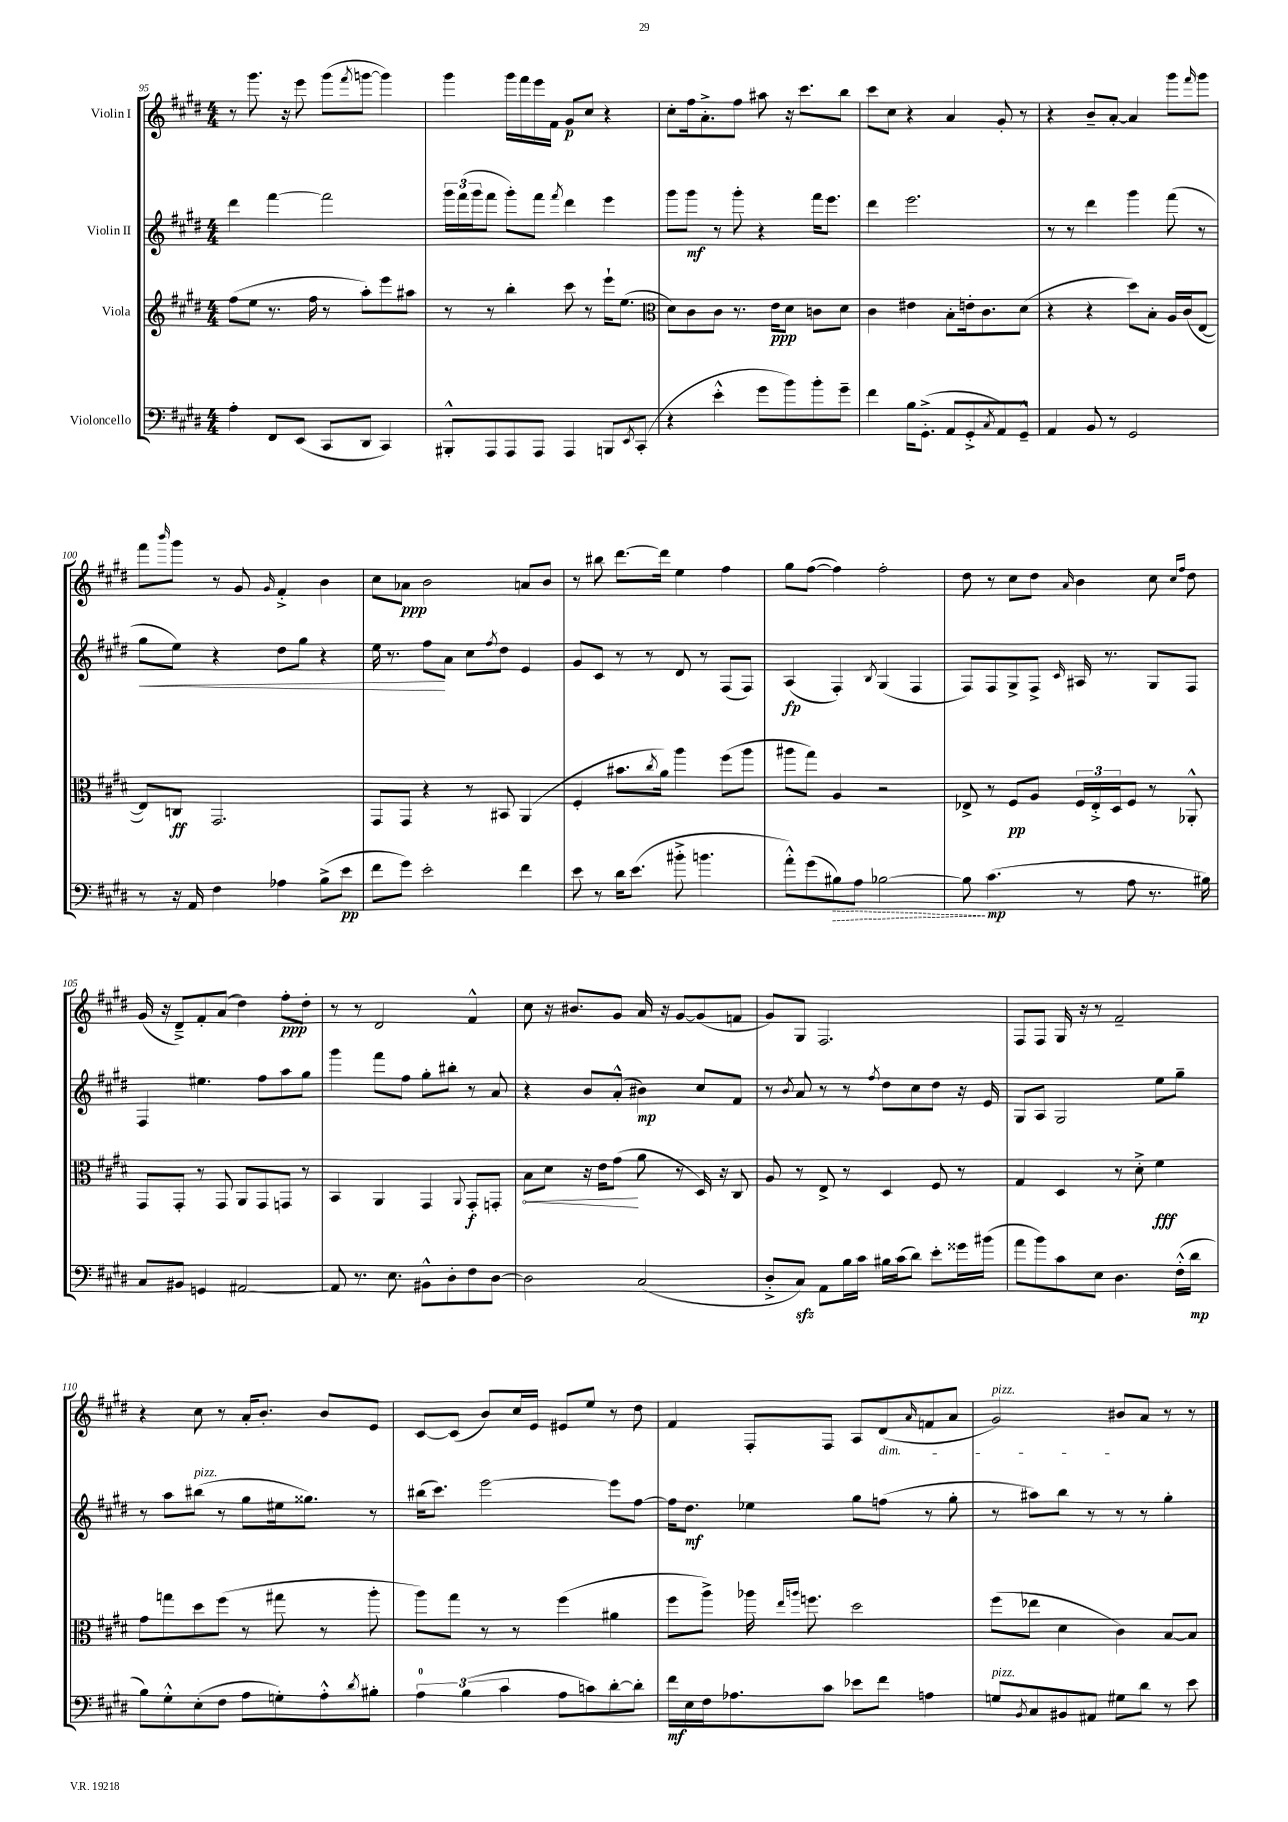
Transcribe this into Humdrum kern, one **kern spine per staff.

**kern	**dynam	**kern	**dynam	**kern	**dynam	**kern	**dynam
*part4	*part4	*part3	*part3	*part2	*part2	*part1	*part1
*staff4	*staff4	*staff3	*staff3	*staff2	*staff2	*staff1	*staff1
*I"Violoncello	*	*I"Viola	*	*I"Violin II	*	*I"Violin I	*
*clefF4	*	*clefG2	*	*clefG2	*	*clefG2	*
*k[f#c#g#d#]	*	*k[f#c#g#d#]	*	*k[f#c#g#d#]	*	*k[f#c#g#d#]	*
*M4/4	*	*M4/4	*	*M4/4	*	*M4/4	*
=95	=95	=95	=95	=95	=95	=95	=95
4A'\	.	(8ff#\L	.	4ddd#\	.	8r	.
.	.	8ee\J	.	.	.	8.ggg#\	.
8FF#/L	.	8.r	.	[4fff#\	.	.	.
.	.	.	.	.	.	16r	.
(8EE/J	.	.	.	.	.	8eee\	.
.	.	16ff#\	.	.	.	.	.
8CC#/L	.	8r	.	2fff#\]	.	(8ggg#\L	.
.	.	.	.	.	.	8qfff#/	.
8DD#/J	.	8aa'\L)	.	.	.	[8gggn\J	.
4CC#/)	.	8eee\	.	.	.	4ggg\])	.
.	.	8aa#X\J	.	.	.	.	.
=96	=96	=96	=96	=96	=96	=96	=96
8BBB#X'^^/L	.	8r	.	24ggg#\LL	.	4ggg#\	.
.	.	.	.	(24fff#\	.	.	.
.	.	.	.	24ggg#\J	.	.	.
8AAA/	.	8r	.	8fff#\J	.	.	.
8AAA/	.	4bb'\	.	8ggg#'\L)	.	16ggg#\LL	.
.	.	.	.	.	.	16fff#\	.
8AAA/J	.	.	.	8fff#\J	.	16eee\	.
.	.	.	.	.	.	16f#\JJ	.
.	.	.	.	8qfff#/	.	.	.
4AAA/	.	8ccc#\	.	4ddd#\	.	8g#/L	p
.	.	8r	.	.	.	8cc#/J	.
8BBBn/L	.	16eee`\KL	.	4eee\	.	4r	.
.	.	(8.ee\J	.	.	.	.	.
8qEE/	.	.	.	.	.	.	.
(8CC#'/J	.	.	.	.	.	.	.
=97	=97	=97	=97	=97	=97	=97	=97
*	*	*clefC3	*	*	*	*	*
4r	.	8d#\L)	.	8ggg#\L	.	8cc#'\L	.
.	.	8c#\	.	8ggg#\J	mf	16ff#\k	.
.	.	.	.	.	.	8.a'^\	.
4e'^^\	.	8c#\J	.	8r	.	.	.
.	.	8.r	.	8ggg#'\	.	8ff#\J	.
8g#\L	.	.	.	4r	.	8aa#X\	.
.	.	16e\KL	ppp	.	.	.	.
8b\)	.	8d#\J	.	.	.	16r	.
.	.	.	.	.	.	8.ccc#\L	.
8b'\	.	8cn\L	.	16fff#\KL	.	.	.
.	.	.	.	8.eee\J	.	.	.
8g#~\J	.	8d#\J	.	.	.	8bb\J	.
=98	=98	=98	=98	=98	=98	=98	=98
4f#\	.	4c#\	.	4ddd#\	.	8ccc#\L	.
.	.	.	.	.	.	8cc#\J	.
16B\KL	.	4e#X\	.	2.eee\	.	4r	.
(8.GG#'^\J	.	.	.	.	.	.	.
8AA/L	.	8B'\L	.	.	.	4a/	.
8GG#'^/	.	16en'\k	.	.	.	.	.
.	.	8.c#\	.	.	.	.	.
8qC#/	.	.	.	.	.	.	.
8AA/)	.	.	.	.	.	8g#'/	.
8GG#~^^/J	.	(8d#\J	.	.	.	8r	.
=99	=99	=99	=99	=99	=99	=99	=99
4AA/	.	4r	.	8r	.	4r	.
.	.	.	.	8r	.	.	.
8BB/	.	4r	.	4ddd#\	.	8b~/L	.
8r	.	.	.	.	.	[8a'/J	.
2GG#/	.	8dd#\L)	.	4ggg#\	.	4a/]	.
.	.	8B'\J	.	.	.	.	.
.	.	16A/LL	.	(8fff#\	.	8ggg#\L	.
.	.	(16c#/J	.	.	.	.	.
.	.	.	.	.	.	16qqfff#/	.
.	.	[8E/J	.	8r	.	8ggg#\J	.
!!LO:LB:g=z
=100	=100	=100	=100	=100	=100	=100	=100
!	!	!	!	!	!LO:HP:b	!	!
8r	.	8E/L])	.	8gg#\L	<	8fff#\L	.
.	.	.	.	.	.	16qqbbb/	.
16r	.	8Cn/J	ff	8ee\J)	.	8ggg#\J	.
16AA/	.	.	.	.	.	.	.
4F#\	.	2.GG#/	.	4r	.	8r	.
.	.	.	.	.	.	8g#/	.
.	.	.	.	.	.	16qqg#/	.
4A-X\	.	.	.	8dd#\L	.	4f#'^/	.
.	.	.	.	8gg#\J	.	.	.
(8B^\L	.	.	.	4r	.	4b\	.
8e\J	pp	.	.	.	.	.	.
=101	=101	=101	=101	=101	=101	=101	=101
8f#\L	.	8GG#/L	.	16ee\	.	8cc#\L	.
.	.	.	.	8.r	.	.	.
8g#\J)	.	8GG#/J	.	.	.	8a-X\J	ppp
2e'\	.	4r	.	8ff#\L	.	2b\	.
.	.	.	.	8a\J	[	.	.
.	.	8r	.	8cc#\L	.	.	.
.	.	.	.	8qff#/	.	.	.
.	.	8BB#X/	.	8dd#\J	.	.	.
4f#\	.	(4AA/	.	4e/	.	8an/L	.
.	.	.	.	.	.	8b/J	.
=102	=102	=102	=102	=102	=102	=102	=102
8e\	.	4F#'/	.	8g#/L	.	8r	.
8r	.	.	.	8c#/J	.	8bb#X\	.
16d#\KL	.	8.b#X\L	.	8r	.	[8.ddd#\L	.
(8.e\J	.	.	.	.	.	.	.
.	.	.	.	8r	.	.	.
.	.	8qcc#/	.	.	.	.	.
.	.	16a\Jk)	.	.	.	16ddd#\Jk]	.
8b#X'^\	.	4aa\	.	8d#/	.	4ee\	.
4.bn\	.	.	.	8r	.	.	.
.	.	(8ff#\L	.	(8F#/L	.	4ff#\	.
.	.	8aa\J	.	8F#/J)	.	.	.
=103	=103	=103	=103	=103	=103	=103	=103
8a'^^\L)	.	8aa#X\L	.	(4A/	fp	8gg#\L	.
(8g#\	.	8gg#\J)	.	.	.	([8ff#\J	.
!	!LO:HP:b	!	!	!	!	!	!
8B#X\)	>	4A/	.	4F#'/)	.	4ff#\])	.
8A\J	.	.	.	.	.	.	.
.	.	.	.	8qB/	.	.	.
[2B-X\	.	2r	.	(4G#/	.	2ff#'\	.
.	.	.	.	4F#/	.	.	.
=104	=104	=104	=104	=104	=104	=104	=104
8B-\]	.	8E-X^/	.	8F#/L)	.	8dd#\	.
(4.c#\	] mp	8r	.	8F#/	.	8r	.
.	.	8F#/L	pp	8G#^/	.	8cc#\L	.
.	.	8A/J	.	8F#^/J	.	8dd#\J	.
.	.	.	.	16qqc#/	.	16qqa/	.
8r	.	24F#/LL	.	16A#X/	.	4b\	.
.	.	24E-'^/	.	.	.	.	.
.	.	.	.	8.r	.	.	.
.	.	24D#/J	.	.	.	.	.
8A\	.	8F#/J	.	.	.	.	.
8.r	.	8r	.	8G#/L	.	8cc#\	.
.	.	.	.	.	.	16qqcc#/LL	.
.	.	.	.	.	.	16qqff#/JJ	.
.	.	8AA-X'^^/	.	8F#/J	.	8dd#\	.
16B#X\)	.	.	.	.	.	.	.
!!LO:LB:g=z
=105	=105	=105	=105	=105	=105	=105	=105
8C#/L	.	8GG#/L	.	4F#/	.	(16g#/	.
.	.	.	.	.	.	16r	.
8BB#X/J	.	8GG#'/J	.	.	.	8d#~^/L)	.
4GGn/	.	8r	.	4.ee#X\	.	8f#'/	.
.	.	8GG#/	.	.	.	(8a/J	.
[2AA#X/	.	8AA/L	.	.	.	4dd#\)	.
.	.	8GG#/	.	8ff#\L	.	.	.
.	.	8GGn/J	.	8aa\	.	8ff#'\L	ppp
.	.	8r	.	8gg#\J	.	8dd#'\J	.
=106	=106	=106	=106	=106	=106	=106	=106
8AA#/]	.	4BB/	.	4ggg#\	.	8r	.
8.r	.	.	.	.	.	8r	.
.	.	4AA/	.	8fff#\L	.	2d#/	.
8.E\	.	.	.	.	.	.	.
.	.	.	.	8ff#\J	.	.	.
8BB#X^^\L	.	4GG#/	.	8gg#'\L	.	.	.
8D#'\	.	.	.	8bb#X'\J	.	.	.
.	.	8qqAA/	.	.	.	.	.
8F#\	.	8GG#'/L	f	8r	.	4f#^^/	.
[8D#\J	.	8GGn'/J	.	8a/	.	.	.
=107	=107	=107	=107	=107	=107	=107	=107
!	!	!	!LO:HP:b	!	!	!	!
2D#\]	.	8B\L	<	4r	.	8cc#\	.
.	.	8d#\J	.	.	.	16r	.
.	.	.	.	.	.	8.b#X/L	.
.	.	16r	.	8b/L	.	.	.
.	.	16e\KL	.	.	.	.	.
.	.	(8g#\J	.	(8a'^^/J	.	8g#/J	.
(2C#/	.	8a\	[	4b#X\)	mp	16a/	.
.	.	.	.	.	.	16r	.
.	.	8r	.	.	.	[8g#/L	.
.	.	16D#/)	.	8cc#/L	.	(8g#/]	.
.	.	16r	.	.	.	.	.
.	.	8C#/	.	8f#/J	.	8fn/J	.
=108	=108	=108	=108	=108	=108	=108	=108
8D#'^/L	.	8A/	.	8r	.	8g#/L)	.
.	.	.	.	8qb/	.	.	.
8C#zz/J)	.	8r	.	8a/	.	8G#/J	.
8AA\L	.	8E^/	.	8r	.	2.F#/	.
16B\L	.	8r	.	8r	.	.	.
16c#\JJ	.	.	.	.	.	.	.
.	.	.	.	8qff#/	.	.	.
16B#X\LL	.	4D#/	.	8dd#\L	.	.	.
(16c#\J	.	.	.	.	.	.	.
8d#\J)	.	.	.	8cc#\	.	.	.
8e'\L	.	8F#/	.	8dd#\J	.	.	.
16g##X\L	.	8r	.	16r	.	.	.
(16b#X\JJ	.	.	.	16e/	.	.	.
=109	=109	=109	=109	=109	=109	=109	=109
8a\L	.	4G#/	.	8G#/L	.	8F#/L	.
8b\)	.	.	.	8A/J	.	8F#/J	.
8c#\	.	4D#/	.	2G#/	.	16G#/	.
.	.	.	.	.	.	16r	.
8E\J	.	.	.	.	.	8r	.
4.D#\	.	8r	.	.	.	2f#~/	.
.	.	8d#'^\	.	.	.	.	.
.	.	4f#\	fff	8ee\L	.	.	.
(16F#'^^\LL	.	.	.	8gg#~\J	.	.	.
16d#\JJ	mp	.	.	.	.	.	.
!!LO:LB:g=z
=110	=110	=110	=110	=110	=110	=110	=110
8B\L)	.	8g#\L	.	8r	.	4r	.
8G#'^^\	.	8ggn\	.	8aa\L	.	.	.
!	!	!	!	!LO:TX:a:i:t=pizz.	!	!	!
(8E'\	.	8dd#\	.	(8bb#X\J	.	8cc#\	.
8F#\J	.	(8ff#\J	.	8r	.	8r	.
8A\L	.	8r	.	8gg#\L	.	16a'/KL	.
.	.	.	.	.	.	8.b'/J	.
8Gn'\)	.	8gg#X\	.	16ee#X\k	.	.	.
.	.	.	.	8.gg##X\J)	.	.	.
8A'^^\	.	8r	.	.	.	8b/L	.
8qd#/	.	.	.	.	.	.	.
8B#X'\J	.	8aa'\	.	8r	.	8e/J	.
=111	=111	=111	=111	=111	=111	=111	=111
6A\	.	8aa\L)	.	(16bb#X\KL	.	[8c#/L	.
.	.	.	.	8.ccc#\J)	.	.	.
.	.	8gg#\J	.	.	.	(8c#/J]	.
(6B\	.	.	.	.	.	.	.
.	.	8r	.	[2eee\	.	8b/L)	.
6c#\	.	.	.	.	.	.	.
.	.	8r	.	.	.	16cc#/L	.
.	.	.	.	.	.	16e/JJ	.
8A\L	.	(4ff#\	.	.	.	8e#X/L	.
8cn\)	.	.	.	.	.	8ee/J	.
[8d#'\	.	4a#X\	.	8eee\L]	.	8r	.
8d#'\J]	.	.	.	[8ff#\J	.	8dd#\	.
=112	=112	=112	=112	=112	=112	=112	=112
16f#\LL	mf	8ff#\L	.	16ff#\KL]	.	4f#/	.
16E\	.	.	.	8.dd#\J	mf	.	.
16F#\J	.	8aa^\J)	.	.	.	.	.
8.A-X\	.	.	.	.	.	.	.
.	.	16aa-X\	.	4ee-X\	.	8F#'/L	.
.	.	16qqee/LL	.	.	.	.	.
.	.	16qqaan/JJ	.	.	.	.	.
.	.	8.ffn\	.	.	.	.	.
8c#\J	.	.	.	.	.	8F#/J	.
8e-X\L	.	2dd#\	.	8gg#\L	.	8A/L	.
!	!	!	!	!	!	!LO:TX:b:i:t=dim.	!
8f#\J	.	.	.	(8ffn\J	.	(8d#/	.
.	.	.	.	.	.	16qqa/	.
4An\	.	.	.	8r	.	8fn/	.
.	.	.	.	8gg#'\	.	8a/J	.
=113	=113	=113	=113	=113	=113	=113	=113
!	!	!	!	!	!	!LO:TX:a:i:t=pizz.	!
!LO:TX:a:i:t=pizz.	!	!	!	!	!	!	!
8Gn/L	.	(8ff#\L	.	8r	.	2g#/)	.
8qBB/	.	.	.	.	.	.	.
8C#/	.	8ee-X\J	.	8aa#X\L)	.	.	.
8BB#X/	.	4d#\	.	8bb\J	.	.	.
8AA#X/J	.	.	.	8r	.	.	.
8G#X\L	.	4c#\)	.	8r	.	8b#X/L	.
8d#\J	.	.	.	8r	.	8a/J	.
8r	.	[8B/L	.	4gg#'\	.	8r	.
8e\	.	8B/J]	.	.	.	8r	.
==	==	==	==	==	==	==	==
*-	*-	*-	*-	*-	*-	*-	*-
